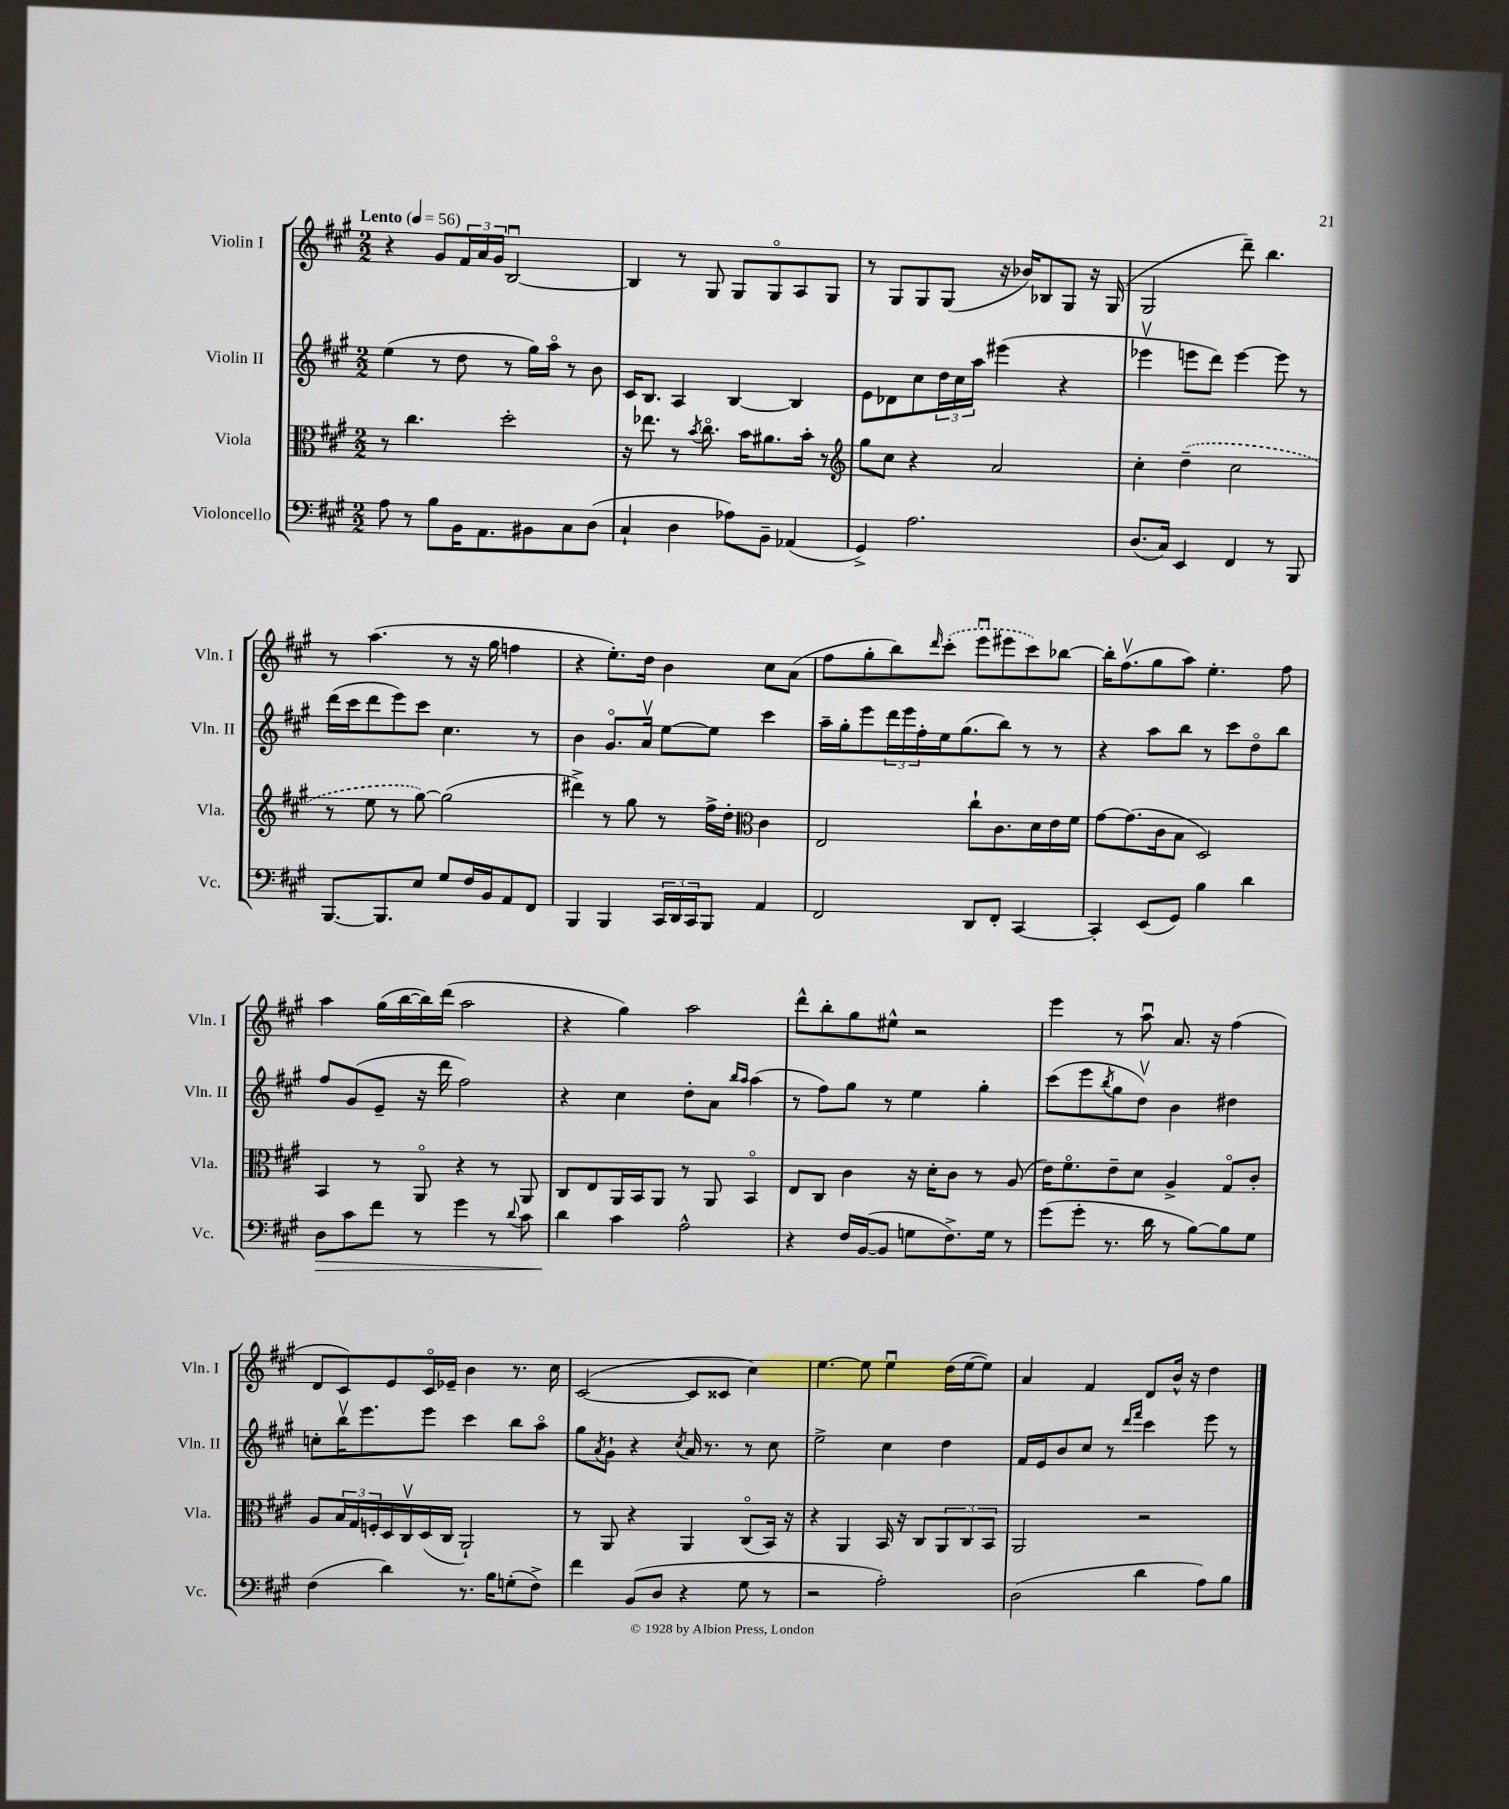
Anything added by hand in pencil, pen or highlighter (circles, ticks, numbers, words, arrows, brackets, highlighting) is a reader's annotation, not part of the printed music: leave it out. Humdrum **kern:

**kern	**kern	**kern	**kern
*staff4	*staff3	*staff2	*staff1
*clefF4	*clefC3	*clefG2	*clefG2
*k[f#c#g#]	*k[f#c#g#]	*k[f#c#g#]	*k[f#c#g#]
*M2/2	*M2/2	*M2/2	*M2/2
*MM56	*MM56	*MM56	*MM56
8A	8r	(4ee	4r
8r	4.cc#	.	.
8B	.	8r	8g#
16BB	.	8dd	24f#
.	.	.	24a
8.AA	.	.	.
.	.	.	24g#
.	2dd'	8r	[2Bu
8BB#	.	16gg#)	.
.	.	16aao	.
8C#	.	8r	.
(8D	.	8b	.
=	=	=	=
4C#`	16r	16c#	4B]
.	8.ee-	8.B	.
4D	8r	4A	8r
.	8qb	.	.
.	8.cc#o	.	8G#
8A-)	.	[4B	8G#
.	16b	.	.
8BB~	8.a#	.	8G#o
(4AA-	.	4B]	8A
.	16b'	.	.
.	8r	.	8G#
=	=	=	=
*	*clefG2	*	*
4GG#^)	8gg#	8e	8r
.	8cc#	8d-	8G#
2.A	4r	8cc#	8G#
.	.	24dd	(8G#
.	.	24cc#	.
.	.	24aa	.
.	2a	(4eee#	16r
.	.	.	16b-)
.	.	.	8B-
.	.	4r	8G#
.	.	.	16r
.	.	.	(16G#
=	=	=	=
(8.D	4cc#'	4eee-v	2G#
16C#)	.	.	.
4EE	(4dd~	8eee	.
.	.	8ddd)	.
4FF#	2cc#	[4eee	8ddd~)
.	.	.	4.bb
8r	.	8eee]	.
8BBB	.	8r	.
=	=	=	=
[8.BBB	8r	(16ddd	8r
.	.	16ccc#	.
.	8ee	8ddd	(4.aa
8.BBB]	.	.	.
.	8r	8eee)	.
8E	[8gg#)	8ccc#	.
8G#	(2gg#]	4.cc#	8r
16F#	.	.	16r
16BB	.	.	16gg#
8AA	.	.	4ff
8FF#	.	8r	.
=	=	=	=
4BBB	4ddd#^)	4b	4r
4BBB	8r	8.g#o	8.ee')
.	8gg#	.	.
.	.	16av	16dd
24CC#	8r	[8ee	4b
24DD	.	.	.
24CC#	.	.	.
8BBB	16ff#^	8ee]	.
.	16dd'	.	.
*	*clefC3	*	*
4AA	4c#	4ccc#	8cc#
.	.	.	(8a
=	=	=	=
2FF#	2E	16aa~	8ff#
.	.	16gg#'	.
.	.	8eee	8gg#'
.	.	24ddd	8bb)
.	.	24eee	.
.	.	24ff#'	.
.	.	.	16qqddd
.	.	16ee	(8ccc#'
.	.	(8.gg#	.
8DD	8cc#`	.	8eeeu
8FF#'	8.c#	8bb)	8eee#
[4CC#	.	8r	8ccc#)
.	16d	.	.
.	16e	8r	[8bb-
.	16f#	.	.
=	=	=	=
4CC#']	[8g#	4r	16bb-']
.	.	.	(8.ff#v
.	(8.g#]	.	.
(8EE	.	8aa	8gg#
.	16c#	.	.
8GG#)	8B	8bb	8aa)
4B	2D)	8r	4.ee'
.	.	8ccc#	.
4d	.	8ddo	.
.	.	8bb	8ff#
=	=	=	=
8D	4BB	8ff#	4aa
8c#	.	(8g#	.
8f#	8r	8e~	(16gg#
.	.	.	[16bb
8r	8AAo	16r	16bb])
.	.	16ddd	(16ddd
4g#	4r	2ff#)	2aa
8r	8r	.	.
8qqd	.	.	.
8c#	8AA	.	.
=	=	=	=
4d	8C#	4r	4r
.	8E	.	.
4c#	16AA	4cc#	4gg#)
.	16BB	.	.
.	8AA	.	.
2A^^	8r	8dd'	2aa
.	8AA	8a	.
.	.	16qqbb	.
.	.	16qqaa	.
.	4BBo	(4aa	.
=	=	=	=
4r	8E	8r	8ddd^^
.	8C#	8ff#)	8bb'
16F#	4c#	8gg#	8gg#
([16BB	.	.	.
8BB]	.	8r	8ee#^^
8G	16r	4ee	2r
.	16d'	.	.
8.F#^)	8c#	.	.
.	8r	4gg#'	.
16G	.	.	.
8r	(8A	.	.
=	=	=	=
(8g#	16e)	(8ccc#	4eee
.	8.f#o	.	.
8g#'	.	8eee	.
.	.	8qbb	.
8.r	8e~	8gg#	8r
.	8d	8ddv)	8aau
16d	.	.	.
8r	4A^	4b	8.a
[8B)	.	.	.
.	.	.	16r
8B]	8G#o	4dd#	(4ff#
8G#	8c#'	.	.
=	=	=	=
(4F#	8A	8cc'	8d
.	24B	16bbv	8c#)
.	24G#	.	.
.	.	8.eee	.
.	24F'	.	.
4d)	16D	.	8e
.	16C#v	.	.
.	(16D	8eee	16c#o
.	16C#	.	16e-~
8.r	2AA`)	4ccc#	4b
16B	.	.	.
(8G'	.	8bb	8.r
8F#^)	.	8aao	.
.	.	.	16cc#
=	=	=	=
4f#	8r	8gg#	([2c#
.	.	8qa	.
.	8AA	8g#`	.
(8BB	4r	4r	.
8D	.	.	.
.	.	8qcc#	.
4r	4AA	16a	8c#]
.	.	8.r	.
.	.	.	8c##
8G#	(8C#o	8r	4cc#)
8r	16BB)	8cc#	.
.	16r	.	.
=	=	=	=
2r	4r	2ee^	[4.ee
.	4AA	.	.
.	.	.	8ee]
2A')	16BB	4cc#	4eeu
.	16r	.	.
.	8C#	.	.
.	12AA	4dd	(16dd
.	.	.	[16ee
.	12C#	.	.
.	.	.	8ee])
.	12BB	.	.
=	=	=	=
(2D	2AA	16f#	4a
.	.	16e	.
.	.	8b	.
.	.	8cc#	4f#
.	.	8r	.
.	.	16qqddd	.
.	.	16qqfff#	.
4d	2r	4ccc#	8d
.	.	.	16b^^
.	.	.	16r
8A)	.	8eee	4dd
8B	.	8r	.
==	==	==	==
*-	*-	*-	*-
